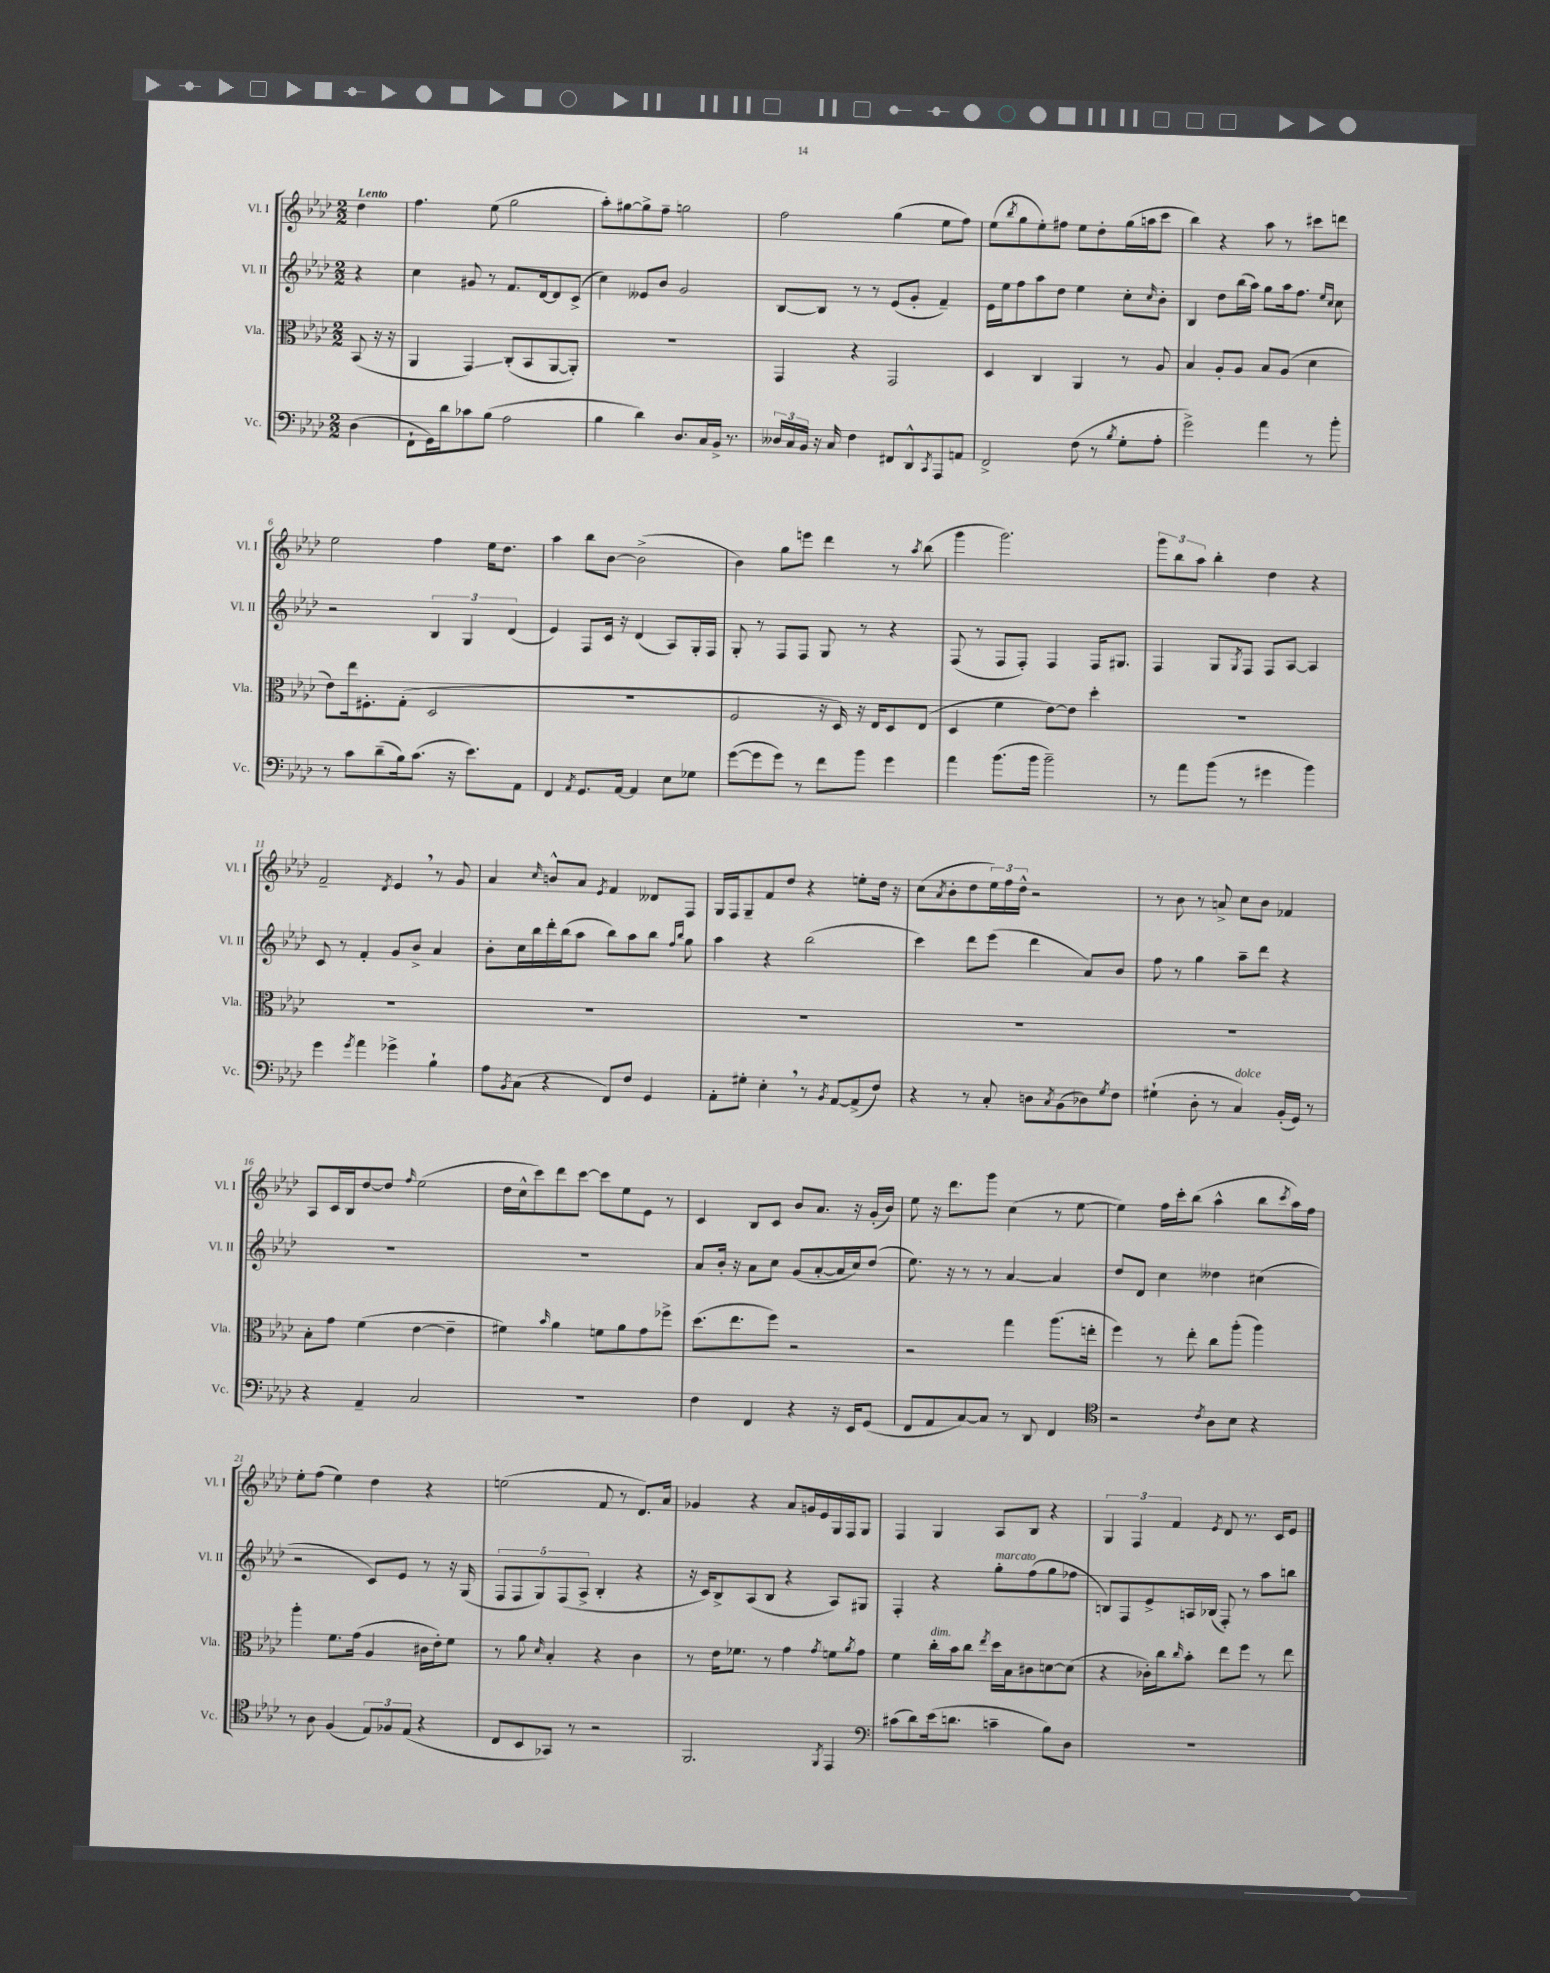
<<
\new StaffGroup <<
\new Staff = "s0" \with { instrumentName = "Vl. I" shortInstrumentName = "Vl. I" } {
    \clef treble \key aes \major \numericTimeSignature \time 2/2 \partial 4 \tempo "Lento"
    des''4 |
    f''4. ees''8( g''2 |
    aes''8-.) gis''8~ gis''8-> f''8-- g''2 |
    f''2 g''4( ees''8 f''8) |
    ees''8( \acciaccatura { bes''8 } g''8 ees''8-.) fis''8 ees''8 des''8-. g''16( a''16 c'''8 |
    bes''4) r4 aes''8 r8 cis'''8 d'''8 |
    ees''2 f''4 ees''16 des''8. |
    aes''4 bes''8 bes'8~ bes'2->( |
    bes'4) g''8 e'''8 des'''4 r8 \acciaccatura { aes''8 } bes''8( |
    g'''4 g'''2.) |
    \tuplet 3/2 { g'''8 bes''8 aes''8 } bes''4-. des''4 r4 |
    f'2-- \acciaccatura { des'8 } ees'4 \breathe r8 g'8 |
    aes'4 \grace { c''16 } b'8-^ aes'8 \acciaccatura { ees'8 } f'4 deses'8 f8 |
    g16 f16 g8-- f'8 des''8 r4 e''8-. des''16 r16 |
    c''8( \acciaccatura { aes'8 } bes'8-. des''8 \tuplet 3/2 { ees''16) f''16 des''16-^ } r2 |
    r8 bes'8 r8 a'8-> c''8 bes'8 fes'4 |
    aes8 c'16 bes16 des''8~ des''8 \grace { f''16 } ees''2( |
    des''16 c''16-^ c'''8) des'''8 c'''8~ c'''8 ees''8 ees'8 r8 |
    c'4 bes8 c'8 bes'8 aes'8. r16 g'16-.( bes'16) |
    ees''8 r16 des'''8. g'''8 c''4( r8 ees''8~ |
    ees''4) f''16 c'''16-. bes''8( aes''4-^ bes''8 \acciaccatura { c'''8 } aes''16) f''16 |
    ees''8-. f''8( ees''4) des''4 r4 |
    e''2( f'8 r8 des'8.) aes'16 |
    ges'4 r4 aes'8 g'16 ees'16 g16 f16 g8 |
    f4 g4 aes8 bes8 r4 |
    \tuplet 3/2 { g4 f4 f'4 } \acciaccatura { ees'8 } des'8 r8. c'16 ees'8 \bar "|." |
}
\new Staff = "s1" \with { instrumentName = "Vl. II" shortInstrumentName = "Vl. II" } {
    \clef treble \key aes \major \numericTimeSignature \time 2/2 \partial 4
    r4 |
    c''4 gis'8 r8 f'8. des'16~ des'8 c'8->( |
    c''4) eeses'8 bes'8 g'2 |
    bes8~ bes8 r8 r8 ees'8( g'8-. f'4--) |
    ees'16 ees''16 f''8 aes''8 des''8 ees''4 c''8-. \grace { c''16 } bes'8-. |
    bes4 des''8 bes''16( aes''16) g''8 aes''16 f''8. \grace { ees''16 c''16 } c''8 |
    r2 \tuplet 3/2 { bes4 g4 des'4( } |
    ees'4) f8 c'16 r16 des'4( aes8) g16-. f16 |
    g8-. r8 f8 f8 g8 r8 r4 |
    f8( r8 f8 f8-.) f4 f16 gis8. |
    f4 g8 \acciaccatura { g8 } f8 f8 aes8~ aes4 |
    c'8 r8 f'4-. g'8 bes'8-> aes'4 |
    bes'8-. c''16 bes''16 des'''16-. bes''16( aes''8 bes''8) aes''8 bes''8 \grace { f''16 bes''16 } g''8 |
    aes''4 r4 bes''2( |
    c'''4) des'''8 ees'''8( des'''4 aes'8) bes'8 |
    f''8 r8 g''4 aes''8-- des'''8 r4 |
    R1 |
    R1 |
    aes'8 bes'16-. r16 aes'8 c''8 g'8( aes'8~-. aes'16 c''16) des''8( |
    ees''8.) r16 r8 r8 aes'4~ aes'4 |
    des''8 des'8 c''4 deses''4 cis''4( |
    r2 c'8) ees'8 r8 r16 g16( |
    \tuplet 5/4 { f8 f8 g8) f8( aes8-> } bes4-. r4 |
    r16 c'16) bes8-> aes8( bes8 r4 aes8) gis8 |
    f4-. r4 g''8-.^\markup { \italic "marcato" } f''8( g''8 fes''8 |
    b8) f8 ees'8-> a16 bes16( f8-.) r8 aes''8 b''8 \bar "|." |
}
\new Staff = "s2" \with { instrumentName = "Vla." shortInstrumentName = "Vla." } {
    \clef alto \key aes \major \numericTimeSignature \time 2/2 \partial 4
    bes,8( r16 r16 |
    aes,4 g,4\glissando) c8-.( bes,8 aes,8~ aes,8-.) |
    R1 |
    g,4 r4 g,2 |
    des4 c4 aes,4 r8 aes8 |
    bes4 aes8-. aes8 bes8 aes8( des'4 |
    ees'8) ees''16 fis8.-. g8-.( des2 |
    R1 |
    f2 r16 des16) r16 ees16 des8 ees8( |
    des4 f'4 ees'8~) ees'8 des''4-. |
    R1 |
    R1 |
    R1 |
    R1 |
    R1 |
    R1 |
    bes8-. g'8 f'4( ees'4~ ees'4-- |
    fis'4) \grace { bes'16 } aes'4 f'8 aes'8 g'8 fes''8-> |
    des''8.( ees''8. f''8) r2 |
    r2 g''4 aes''8.( e''16-. |
    f''4) r8 ees''8-. c''8 aes''8-.( aes''4) |
    aes''4-. f'8. g'16( aes4 cis'16 ees'16-.) f'8 |
    r8 aes'8 \grace { des'16 } bes4-. r4 c'4 |
    r8 ees'16 fes'8. r8 g'4 \acciaccatura { g'8 } f'8 \acciaccatura { aes'8 } g'8 |
    f'4 c''16-.^\markup { \italic "dim." } bes'16 c''8 \acciaccatura { ees''8 } des''16 bes16 cis'8 d'8~ d'8( |
    r4 ces'16-.) c''16 \grace { c''16 } bes'8-. ees''8 f''8 r8 ees''8 \bar "|." |
}
\new Staff = "s3" \with { instrumentName = "Vc." shortInstrumentName = "Vc." } {
    \clef bass \key aes \major \numericTimeSignature \time 2/2 \partial 4
    des4( |
    f,8-! g,16) des'16 ces'8 bes8( aes2 |
    bes4 des'4) des8. c16 bes,16-> r8. |
    \tuplet 3/2 { deses16 c16 bes,16 } r16 c16 f4 fis,8 des,8-^ \acciaccatura { c,8 } aes,,8 a,8 |
    f,2-> f8( r8 \acciaccatura { bes8 } g8-. aes8-. |
    g'2->) aes'4 r8 bes'8-. |
    r8 c'8 des'8--( bes16) c'8.( r16 ees'8.) aes,8 |
    f,4 \acciaccatura { aes,8 } g,8. aes,16~ aes,4 ees8 ges8 |
    g'8~( g'8 g'8) r8 f'8 bes'8 g'4 |
    aes'4 bes'8.( bes'16 bes'2--) |
    r8 aes'8 bes'8( r8 gis'4 bes'4) |
    g'4 \acciaccatura { g'8 } aes'4 ges'4-> bes4-! |
    aes8 \acciaccatura { bes,8 } c8( r4 f,8) f8 g,4 |
    aes,8-. gis8-. ees4-. \breathe r8 \acciaccatura { bes,8 } aes,8~ aes,8->( f8) |
    r4 r8 c8-. d8 \acciaccatura { c8 } bes,8( des8) \acciaccatura { g8 } f8 |
    gis4-!( des8-. r8 c4^\markup { \italic "dolce" }) bes,16-.( g,16) r8 |
    r4 aes,4-- c2 |
    R1 |
    f4 f,4 r4 r16 ees,16 g,8( |
    f,8 aes,8 c8~) c8 r8 des,8 f,4 |
    \clef tenor r2 \acciaccatura { c'8 } aes8 bes8 r4 |
    r8 aes8 f4( \tuplet 3/2 { ees8) fes8 ees8( } r4 |
    c8 bes,8 ges,8) r8 r2 |
    f,2. \acciaccatura { f,8 } ees,4 |
    \clef bass cis'8( des'8) ees'16( d'8. c'4-- bes8) des8 |
    R1 \bar "|." |
}
>>
>>
